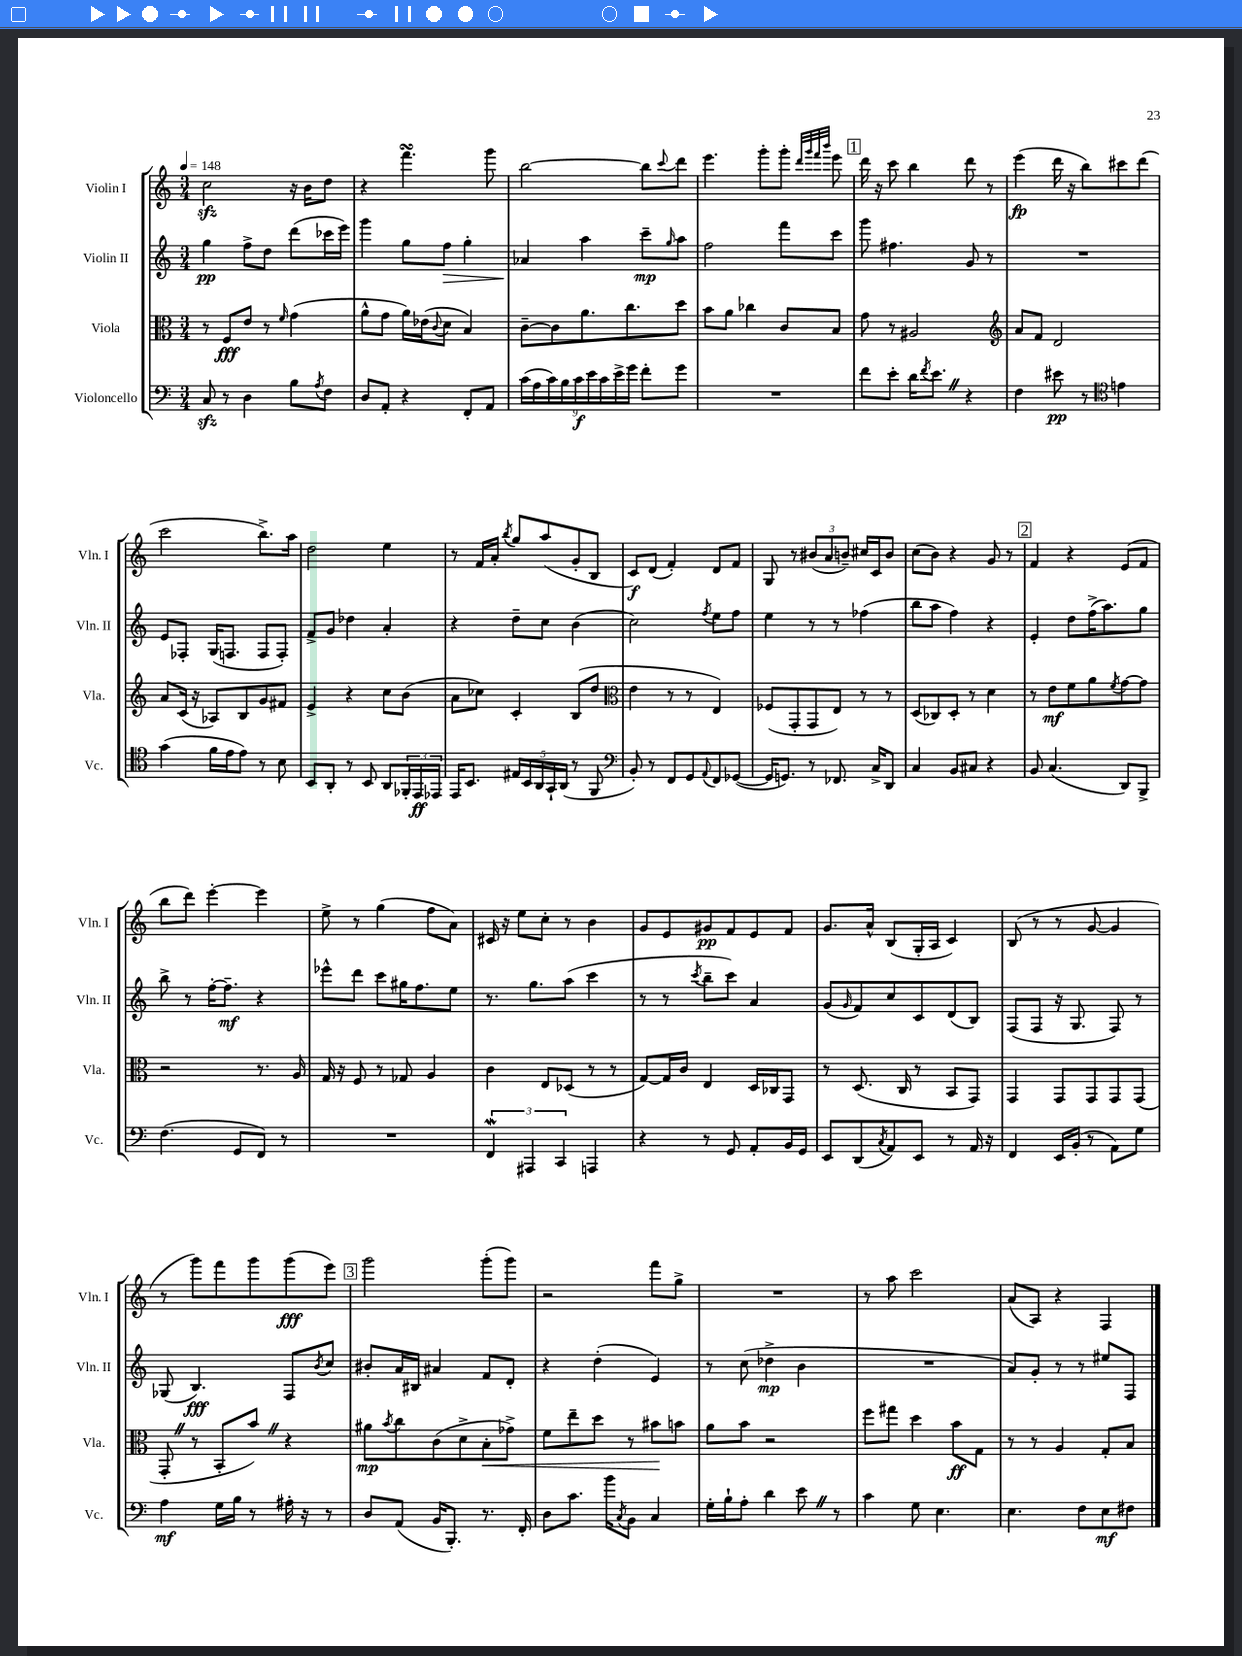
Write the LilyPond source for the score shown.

<<
\new StaffGroup <<
\new Staff = "s0" \with { instrumentName = "Violin I" shortInstrumentName = "Vln. I" } {
    \clef treble \key c \major \numericTimeSignature \time 3/4 \tempo 4 = 148
    c''2\sfz r16 b'16 d''8 |
    r4 f'''4.\turn g'''8 |
    b''2~ b''8 \appoggiatura { c'''8 } d'''8 |
    e'''4. g'''8-. g'''8-. \grace { d'''32 g'''32 f'''32 b'''32 } e'''8 |
    \mark \markup { \box "1" } d'''16 r16 c'''8 b''4 d'''8 r8 |
    e'''4\fp( d'''16 r16 b''8) cis'''8 d'''8( |
    c'''2 b''8.->) a''16 |
    d''2 e''4 |
    r8 f'16 a'16-. \acciaccatura { b''8 } g''8 a''8( g'8-. b8 |
    c'8\f) d'8( f'4-.) d'8 f'8 |
    g8 r8 \tuplet 3/2 { bis'8( a'8 b'8--) } cis''16 c'16 b'8 |
    c''8( b'8) r4 g'8 r8 |
    \mark \markup { \box "2" } f'4 r4 e'8( f'8 |
    b''8 d'''8) e'''4~-. e'''4 |
    e''8-> r8 g''4( f''8 a'8) |
    cis'16 r16 e''8 c''8-. r8 b'4 |
    g'8 e'8 gis'8\pp f'8 e'8 f'8 |
    g'8. a'16-^ b8( g16-. a16 c'4) |
    b8( r8 r8 g'8~ g'4 |
    r8 g'''8) f'''8 g'''8 g'''8\fff( e'''8) |
    \mark \markup { \box "3" } g'''2 g'''8-.( g'''8) |
    r2 f'''8 g''8-> |
    R2. |
    r8 a''8 c'''2 |
    a'8( a8) r4 f4 \bar "|." |
}
\new Staff = "s1" \with { instrumentName = "Violin II" shortInstrumentName = "Vln. II" } {
    \clef treble \key c \major \numericTimeSignature \time 3/4
    g''4\pp f''8-> d''8 d'''8( ces'''16 e'''16) |
    g'''4 g''8 f''8\> g''4-. |
    aes'4\! a''4 c'''8--\mp \grace { g''16 } a''8 |
    f''2 f'''8 c'''8 |
    \mark \markup { \box "1" } g'''8 fis''4. g'8 r8 |
    R2. |
    e'8 fes8-. g16( f8. f8 f8-.) |
    f'8-> g'8 des''4 a'4-. |
    r4 d''8-- c''8 b'4( |
    c''2) \acciaccatura { f''8 } e''8 f''8 |
    e''4 r8 r8 fes''4( |
    b''8 a''8 f''4) r4 |
    \mark \markup { \box "2" } e'4-. d''8 f''16->( a''8.) g''8 |
    b''8-> r8 f''16~-. f''8.--\mf r4 |
    ees'''8-^ d'''8 c'''8 gis''16 f''8. e''8 |
    r8. g''8. a''8( c'''4 |
    r8 r8 \acciaccatura { c'''8 } b''8-- c'''8) a'4 |
    g'8( \grace { g'16 } f'8) c''8 c'8 d'8( b8) |
    f8( f8 r16 g8. f8) r8 |
    ges8( b4.\fff) f8 \acciaccatura { b'8 } c''8 |
    \mark \markup { \box "3" } bis'8-. a'16 bis16 ais'4 f'8 d'8-. |
    r4 d''4-.( e'4) |
    r8 c''8( des''4->\mp b'4 |
    R2. |
    a'8) g'8-. r8 r8 eis''8 f8 \bar "|." |
}
\new Staff = "s2" \with { instrumentName = "Viola" shortInstrumentName = "Vla." } {
    \clef alto \key c \major \numericTimeSignature \time 3/4
    r8 f8\fff e'8 r8 \grace { f'16 } g'4( |
    a'8-^ g'8 a'16) ees'16( \appoggiatura { c'8 } d'8 b4) |
    c'8~-- c'8 a'8. c''8. d''8 |
    b'8 a'8 ces''4 c'8 b8 |
    \mark \markup { \box "1" } g'8 r8 ais2 |
    \clef treble a'8 f'8 d'2 |
    a'8 c'16( r16 aes8) b8 g'8 fis'8 |
    e'4-> r4 c''8 b'8( |
    a'8 ces''8) c'4-. b8( d''8 |
    \clef alto e'4 r8 r8 e4) |
    fes8( g,8-. g,8 e8) r8 r8 |
    d8( ces8) d8-. r8 d'4 |
    \mark \markup { \box "2" } r8 e'8\mf f'8 a'8 \acciaccatura { f'8 } g'8~ g'8 |
    r2 r8. a16 |
    g16 r16 f8 r8 ges8 a4 |
    c'4 e8 des8( r8 r8 |
    g8~) g16 c'16 e4 d16 ces16 g,8 |
    r8 d8.( c16 r8 b,8 g,8) |
    g,4 g,8 g,8 g,8 g,8( |
    g,8-. \once \override BreathingSign.text = \markup { \musicglyph "scripts.caesura.straight" } \breathe r8 b,8-. b'8) \once \override BreathingSign.text = \markup { \musicglyph "scripts.caesura.straight" } \breathe r4 |
    \mark \markup { \box "3" } ais'8\mp \acciaccatura { b'8 } c''8 c'8( d'8-> b8-.\< ges'8->) |
    f'8 e''8-- d''8 r8 bis'8\! b'8 |
    a'8 b'8 r2 |
    f''8 gis''8 d''4 b'8\ff g8 |
    r8 r8 a4 g8-. b8 \bar "|." |
}
\new Staff = "s3" \with { instrumentName = "Violoncello" shortInstrumentName = "Vc." } {
    \clef bass \key c \major \numericTimeSignature \time 3/4
    c8\sfz r8 d4 b8 \acciaccatura { a8 } f8 |
    d8 a,8-. r4 f,8-. a,8 |
    \tuplet 9/8 { c'16( a16 c'16) b16 c'16\f e'16 c'16 e'16-> g'16 } f'8-. g'8 |
    R2. |
    \mark \markup { \box "1" } f'8 e'8-. d'16 \acciaccatura { f'8 } e'8. \once \override BreathingSign.text = \markup { \musicglyph "scripts.caesura.straight" } \breathe r4 |
    f4 eis'8\pp r8 \clef tenor e'4 |
    g'4( f'16 e'16 e'8) r8 b8 |
    b,8 a,8-. r8 b,8 a,8 \tuplet 3/2 { fes,16-. e,16\ff ees,16 } |
    e,16 b,8. \tuplet 5/4 { eis16 b,16 a,16 g,16-! a,16( } r8 f,8 |
    \clef bass b,8-.) r8 f,8 g,8 \appoggiatura { a,8 } f,8 ges,8~( |
    ges,16 g,8.) r8 fes,8. c16-> d,8 |
    c4 b,8 cis8 r4 |
    \mark \markup { \box "2" } b,8 c4.( d,8) b,,8-> |
    f4.( g,8 f,8) r8 |
    R2. |
    \tuplet 3/2 { f,4\mordent ais,,4 c,4 } a,,4 |
    r4 r8 g,8 a,8-. b,16 g,16 |
    e,8 d,8( \acciaccatura { c8 } a,8) e,8 r8 a,16 r16 |
    f,4 e,16 b,16-.( r8 a,8) g8 |
    a4\mf g16 b16 r8 ais16-. r16 r8 |
    \mark \markup { \box "3" } d8 a,8( b,16 b,,8.-.) r8. f,16-. |
    d8 c'8. b'16 \acciaccatura { c8 } b,8 c4 |
    g16-. b16-! a8-. d'4 e'8 \once \override BreathingSign.text = \markup { \musicglyph "scripts.caesura.straight" } \breathe r8 |
    c'4 g8 e4. |
    e4. f8 e8\mf fis8 \bar "|." |
}
>>
>>
\layout { \context { \Score \remove "Bar_number_engraver" } }
